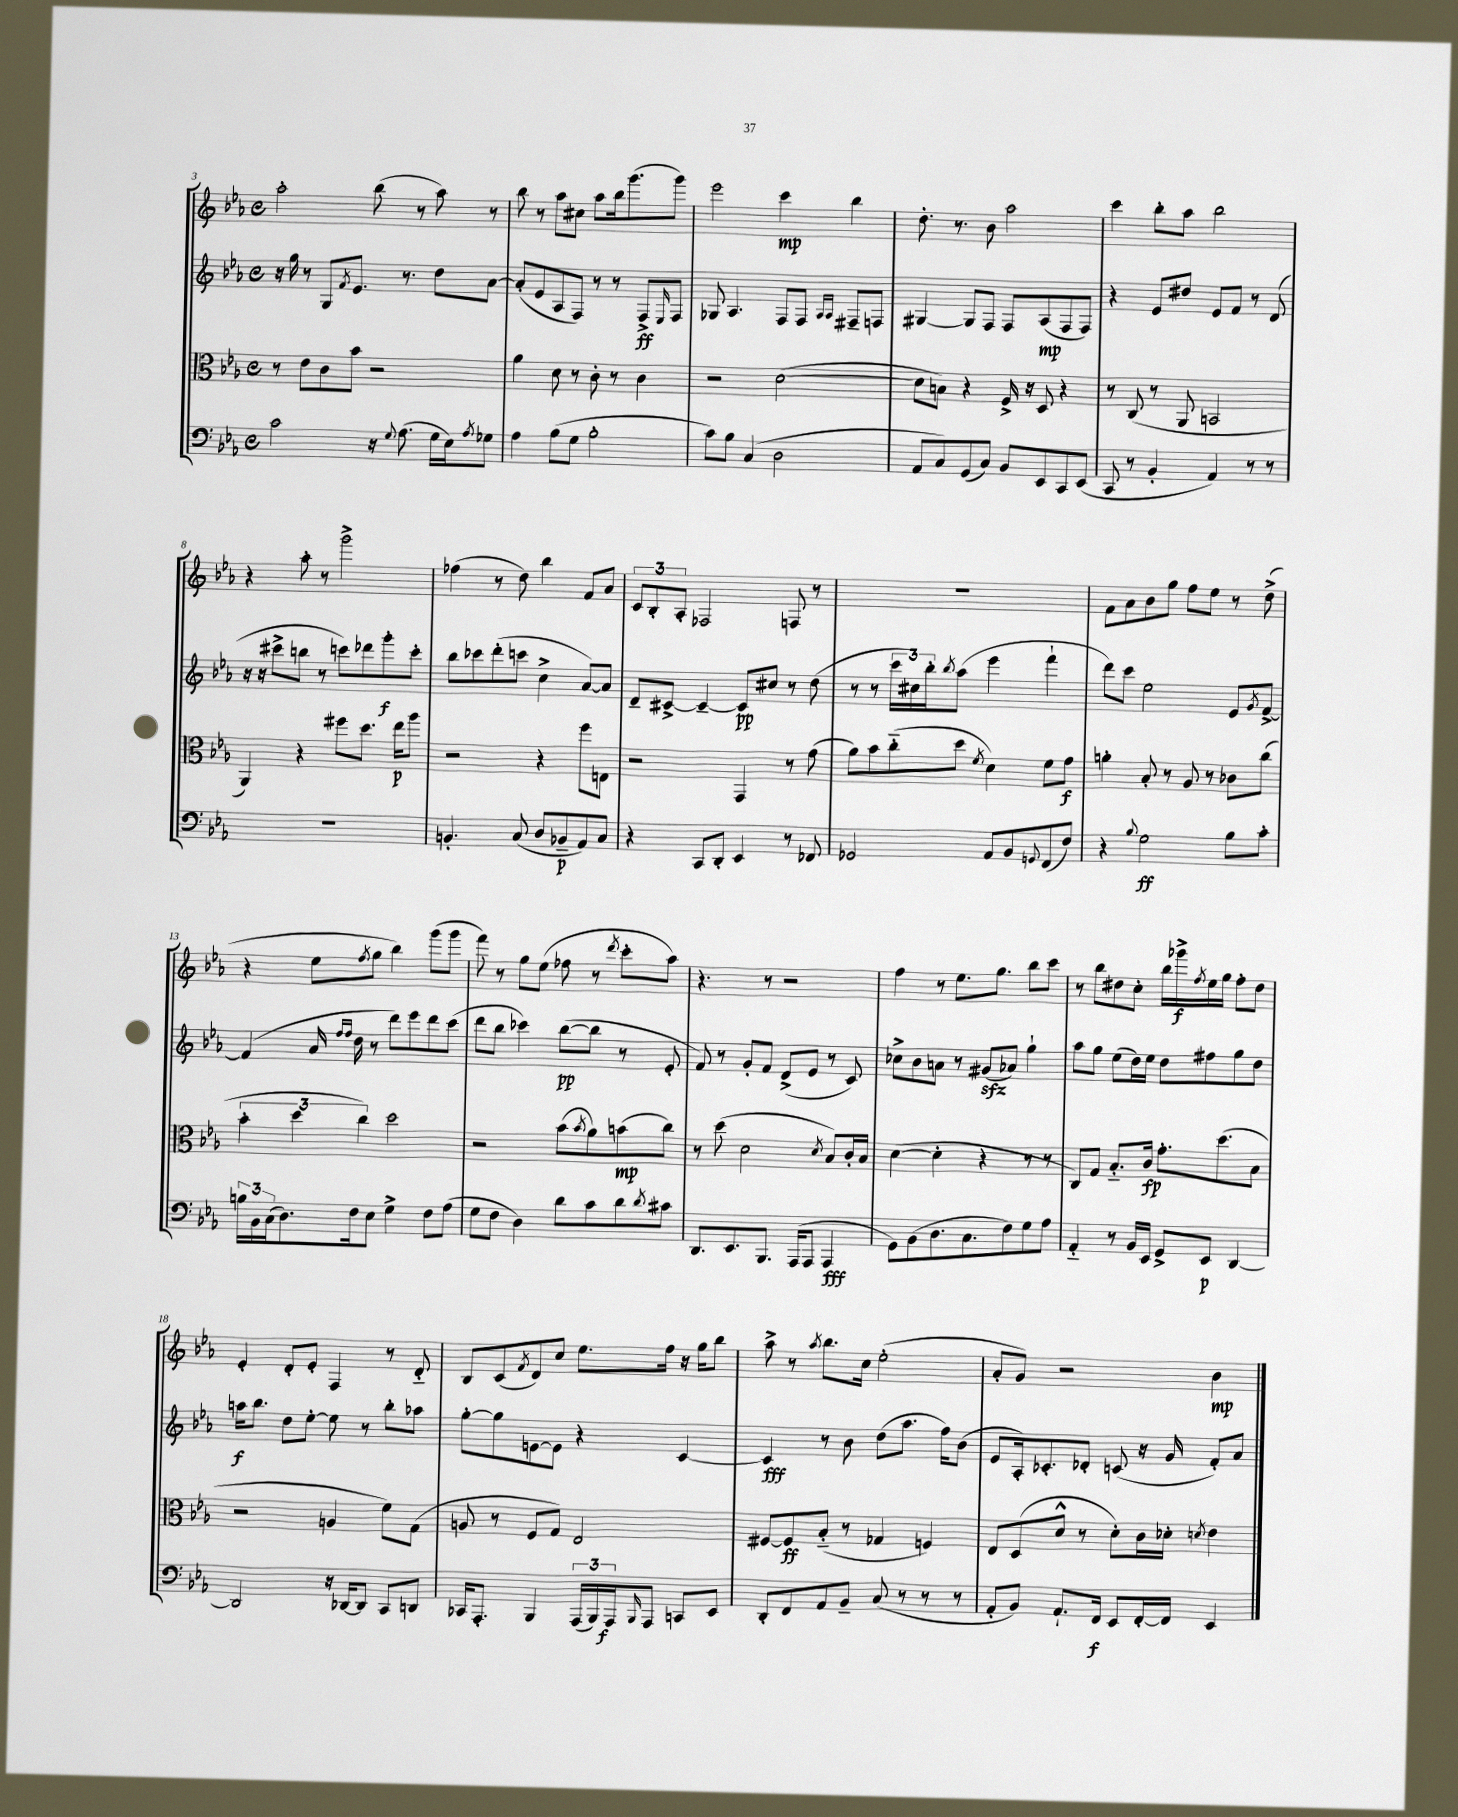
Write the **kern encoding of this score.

**kern	**kern	**kern	**kern
*staff4	*staff3	*staff2	*staff1
*clefF4	*clefC3	*clefG2	*clefG2
*k[b-e-a-]	*k[b-e-a-]	*k[b-e-a-]	*k[b-e-a-]
*M4/4	*M4/4	*M4/4	*M4/4
*met(c)	*met(c)	*met(c)	*met(c)
2c\	8r	16r	2aa-'\
.	.	16gg\	.
.	8e-\L	8r	.
.	8c\	8G/L	.
.	.	8qf/	.
.	8b-\J	8.e-/J	.
16r	2r	.	(8bb-\
8qqG/	.	.	.
(8.A-\	.	8.r	.
.	.	.	8r
16G\LL	.	8dd\L	8aa-\)
16E-\J)	.	.	.
8qA-/	.	.	.
8G-\J	.	[8a-\J	8r
=	=	=	=
4A-\	4a-\	(8a-'/]L	8bb-\
.	.	8e-/	8r
(8B-\L	8d\	8A-/	8aa-\L
8G\J	8r	8F/J)	8cc#\J
2B-'\	8c'\	8r	8aa-\L
.	8r	8r	16bb-\k
.	.	.	(8.ggg\
.	4c\	8F^/L	.
.	.	16qqE-/	.
.	.	8F/J	8ggg\J)
=	=	=	=
8c\L)	2r	8G-/	2eee-\
8B-\J	.	4.A-/	.
(4C/	.	.	.
2D\	([2d\	8F/L	4ccc\
.	.	8F/J	.
.	.	16qqA-/LL	.
.	.	16qqA-/JJ	.
.	.	8F#~/L	4bb-\
.	.	8F/J	.
=	=	=	=
8AA-/L	8d\]L	[4G#/	8.dd'\
8C/)	8B\J)	.	.
.	.	.	8.r
(8GG/	4r	8G#/]L	.
8C/J)	.	8F/J	8b-\
8BB-/L	16F^/	8F/L	2aa-\
.	16r	.	.
8EE-/	8D/	(8A-/	.
8CC/	4r	8F/	.
(8EE-/J	.	8F/J)	.
=	=	=	=
8CC/	8r	4r	4ccc\
8r	(8C/	.	.
4BB-'/	8r	8e-/L	8bb-'\L
.	8AA-/	8dd#/J	8aa-\J
4AA-/)	2BB/	8e-/L	2bb-\
.	.	8f/J	.
8r	.	8r	.
8r	.	(8d/	.
=	=	=	=
1r	4AA-/)	16r	4r
.	.	16r	.
.	.	8ccc#^\L	.
.	4r	8bb\J	8aa-'\
.	.	8r	8r
.	8ff#\L	8ccc\L)	2ggg^\
.	8.dd\J	8ddd-\	.
.	.	8ggg'\	.
.	16ee-\LK	.	.
.	8aa-\J	8ccc'\J	.
=	=	=	=
4.BB'/	2r	8bb-\L	(4ff-\
.	.	8ccc-\	.
.	.	(8ddd'\	8r
(8C/	.	8ccc\J	8dd\)
8D/L	4r	4cc^\	4bb-\
8BB-~/	.	.	.
8AA-/)	8ff\L	[8a-/L)	8f/L
8C/J	8E\J	8a-/]J	8a-/J
=	=	=	=
4r	2r	8d~/L	12c/L
.	.	.	12B-'/
.	.	[8c#^/J	.
.	.	.	12A-'/J
8CC/L	.	4c#~/_	2F-/
8DD'/J	.	.	.
4EE-/	4GG/	8c#/]L	.
.	.	8cc#/J	.
8r	8r	8r	8F/
8FF-/	(8g\	(8dd\	8r
=	=	=	=
2GG-/	8a-\L)	8r	1r
.	8b-\	8r	.
.	(8cc'~\	24ccc\LL	.
.	.	24cc#\)	.
.	.	24bb-'\J	.
.	.	8qbb-/	.
.	8dd\J	(8aa-\J	.
.	8qf/	.	.
8AA-/L	4d\)	4eee-\	.
8BB-/	.	.	.
8qqGG/	.	.	.
(8FF/	8f\L	4fff`\	.
8F/J)	8g\J	.	.
=	=	=	=
4r	4a'\	8ddd\L)	8f\L
.	.	8ccc\J	8a-\
8qqB-/	.	.	.
2G\	8B-'/	2ee-\	8b-\
.	8r	.	8gg\J
.	8A-/	.	8ff\L
.	8r	.	8ee-\J
8B-\L	8c-\L	8e-/L	8r
.	.	8qg/	.
8c'\J	(8cc\J	[8f^/J	(8dd^\
=	=	=	=
24B\LL	6b-'\	(4f/]	4r
24BB-\	.	.	.
(24C\J	.	.	.
8.D\)	.	.	.
.	6dd\	.	.
.	.	16a-/	8ee-\L
.	.	16qqff/LL	.
.	.	16qqff/JJ	.
16F\k	.	16dd\	.
.	6cc\)	.	.
.	.	.	8qff/
8E-\J	.	8r	8gg\J
4G^\	2dd\	8ddd\L)	4bb-\)
.	.	8eee-\	.
8F\L	.	8ddd\	(8ggg\L
(8A-\J	.	(8ccc\J	8ggg\J
=	=	=	=
8G\L	2r	8ddd\L	8fff\)
8F\J	.	8bb-\J	8r
4D\)	.	4ccc-\)	8gg\L
.	.	.	(8ee-\J
8d\L	(8b-\L	([8bb-\L	8ff-\
.	8qb-/	.	.
8c\	8a-\)	8bb-\]J	8r
.	.	.	8qddd/
8d\	(8b\	8r	8ccc'\L
8qd/	.	.	.
8c#\J	8cc\J)	8e-'/	8aa-\J)
=	=	=	=
8.DD/L	8r	8f/)	4.r
.	(8dd\	8r	.
8.EE-/	.	.	.
.	2d\	8g'/L	.
8.BBB-/J	.	8f/J	8r
.	.	(8d^/L	2r
(16AAA-/LK	.	.	.
8AAA-/J	.	8e-/J	.
.	8qd/	.	.
4AAA-/	8B-/L)	8r	.
.	16c'/L	8c/)	.
.	16B-/JJ	.	.
=	=	=	=
8GG\L)	([4d\	8cc-^\L	4ff\
(8BB-\	.	8b-\	.
8.D\	4d'\]	8a\J	8r
.	.	8r	8.ee-\L
8.C\	.	.	.
.	4r	(8g#/L	.
.	.	.	8.gg\J
8F\)	.	8a-/J)	.
8G\	8r	4gg`\	8bb-\L
8A-\J	8r	.	8ccc\J
=	=	=	=
4AA-'~/	8C/L)	8aa-\L	8r
.	8G/J	8gg\J	8bb-\L
8r	8.B-'~/L	(8ee-\L	8dd#\
16BB-/LL	.	16dd\L)	8cc'\J
16EE-/JJ	16c/Jk	16ee-\JJ	.
8GG^/L	8.g'\L	8dd\L	16bb-\LL
.	.	.	16ggg-^\
.	.	.	8qff/
8EE-/J	.	8ff#\	16ee-\
.	(8.dd\	.	16gg\JJ
[4DD/	.	8gg\	8ff'\L
.	8B-\J	8dd\J	8dd#\J
=	=	=	=
2DD/]	2r	16aa\LK	4e-'/
.	.	8.bb-\J	.
.	.	8dd\L	8d'/L
.	.	[8ee-'\J	8e-'/J
16r	4A/	8ee-\]	4F/
[16DD-/LK	.	.	.
8DD-/]J	.	8r	.
8CC/L	8f\L)	8bb-'\L	8r
8DD/J	(8G\J	8aa-\J	8d'~/
=	=	=	=
16CC-/LK	8A/	[8gg'\L	8B-/L
8.AAA-'/J	.	.	.
.	8r	8gg\]	(8c/
.	.	.	8qf/
4BBB-/	8F/L	[8e\	8d/)
.	8G/J)	8e\]J	8cc/J
(24AAA-/LL	2E-/	4r	8.ee-\L
24BBB-/)	.	.	.
24AAA-/J	.	.	.
16qqBBB-/	.	.	.
8AAA-/J	.	.	.
.	.	.	16ff\Jk
8CC/L	.	[4c/	16r
.	.	.	16gg\LK
8EE-/J	.	.	8bb-\J
=	=	=	=
8DD'/L	[8F#/L	4c/]	8aa-^\
8FF/	8F#/]	.	8r
.	.	.	8qaa-/
8AA-/	(8B-'~/J	8r	8.bb-\L
8BB-~/J	8r	8b-\	.
.	.	.	16cc\Jk
(8C/	4G-/	(8dd\L	(2ee-'\
8r	.	8.aa-\J	.
8r	4F/)	.	.
.	.	16ff\LK)	.
8r	.	(8b-\J	.
=	=	=	=
8AA-'/L	8E-/L	8e-/L	8a-'/L
8BB-/J)	(8D/	16A-'/k)	8g/J)
.	.	8.c-'/	.
8.AA-`/L	8d^^/J	.	2r
.	8r	8d-'/J	.
16FF/Jk	.	.	.
8EE-/L	8d'\L)	(8c/	.
[16FF'/L	16c\L	16r	.
16FF/]JJ	16d-'\JJ	16g/	.
.	8qd/	.	.
4EE-/	4e-\	8f'/L)	4b-\
.	.	8a-/J	.
==	==	==	==
*-	*-	*-	*-
